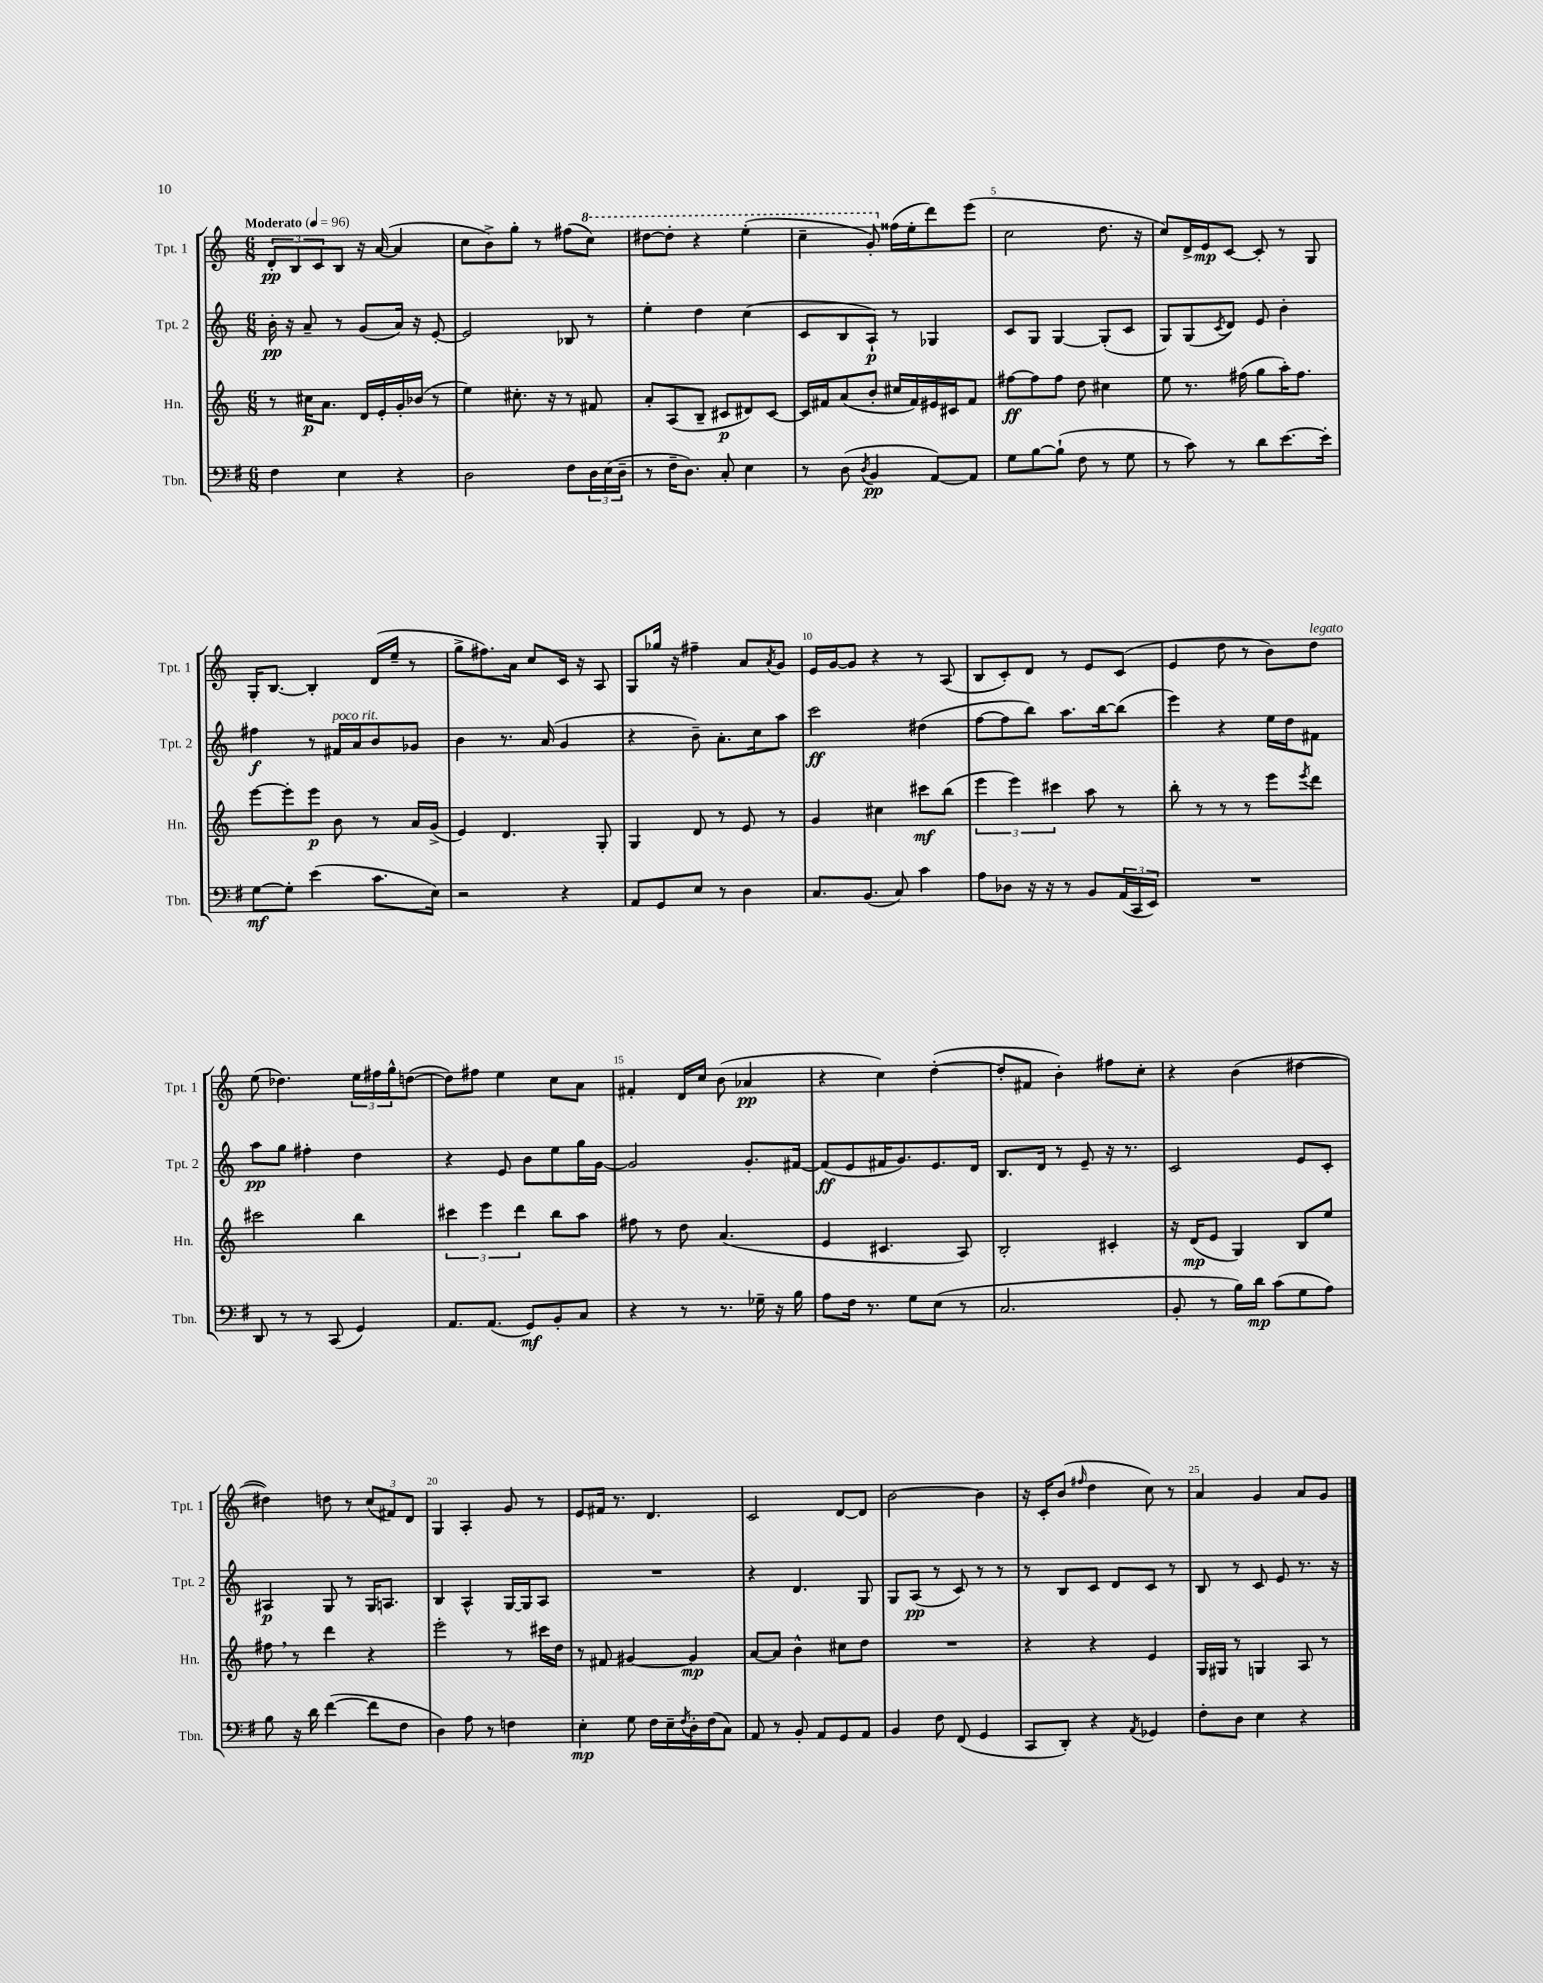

**kern	**dynam	**kern	**dynam	**kern	**dynam	**kern	**dynam
*part4	*part4	*part3	*part3	*part2	*part2	*part1	*part1
*staff4	*staff4	*staff3	*staff3	*staff2	*staff2	*staff1	*staff1
*I"Tbn.	*	*I"Hn.	*	*I"Tpt. 2	*	*I"Tpt. 1	*
*I'Tbn.	*	*I'Hn.	*	*I'Tpt. 2	*	*I'Tpt. 1	*
*clefF4	*	*clefG2	*	*clefG2	*	*clefG2	*
*k[f#]	*	*k[]	*	*k[]	*	*k[]	*
*M6/8	*	*M6/8	*	*M6/8	*	*M6/8	*
*MM96	*	*MM96	*	*MM96	*	*MM96	*
=1	=1	=1	=1	=1	=1	=1	=1
!	!	!	!	!	!	!LO:TX:a:B:t=Moderato	!
4F#\	.	8r	.	16b'\	pp	12d'/L	pp
.	.	.	.	16r	.	.	.
.	.	.	.	.	.	12B/	.
.	.	16cc#X\KL	p	8a~/	.	.	.
.	.	.	.	.	.	12c/	.
.	.	8.a\J	.	.	.	.	.
4E\	.	.	.	8r	.	8B/J	.
.	.	16d/LL	.	(8g/L	.	16r	.
.	.	16e'/	.	.	.	([16a/	.
4r	.	16g'/	.	16a/Jk)	.	4a/]	.
.	.	(16b-X/JJ	.	16r	.	.	.
.	.	8r	.	[8e'/	.	.	.
=2	=2	=2	=2	=2	=2	=2	=2
2D\	.	4ee\)	.	2e/]	.	8cc\L	.
.	.	.	.	.	.	8b^\)	.
.	.	8.cc#X'\	.	.	.	8gg'\J	.
.	.	.	.	.	.	8r	.
.	.	16r	.	.	.	.	.
8F#\L	.	8r	.	8B-X/	.	(8ff#X\L	.
*	*	*	*	*	*	*8va	*
24D\L	.	8f#X/	.	8r	.	8ccc\J)	.
(24E\	.	.	.	.	.	.	.
24D~\JJ	.	.	.	.	.	.	.
=3	=3	=3	=3	=3	=3	=3	=3
8r	.	8a'/L	.	4ee'\	.	[8ddd#X\L	.
16F#~\KL	.	(8A/	.	.	.	8ddd#'\J]	.
8.D\J)	.	.	.	.	.	.	.
.	.	8B~/J	.	4dd\	.	4r	.
8C'/	.	8c#X/L	p	.	.	.	.
4E\	.	8d#X/)	.	(4cc\	.	(4eee'\	.
.	.	[8c#/J	.	.	.	.	.
=4	=4	=4	=4	=4	=4	=4	=4
8r	.	16c#/LL]	.	8c/L	.	4ccc~\	.
.	.	16f#X/J	.	.	.	.	.
(8D\	.	(8a/	.	8B/	.	.	.
8qD/	.	.	.	.	.	.	.
4BB/	pp	8b'/J	.	8A`/J)	p	8gg'/)	.
*	*	*	*	*	*	*X8va	*
.	.	16cc#X/LL	.	8r	.	(16ff##X\LL	.
.	.	16f#/)	.	.	.	16ee'\J	.
[8AA/L)	.	16e#X/	.	4G-X/	.	8ddd\)	.
.	.	16c#X/J	.	.	.	.	.
8AA/J]	.	8f#/J	.	.	.	(8eee\J	.
=5	=5	=5	=5	=5	=5	=5	=5
8G\L	.	[8ff#X\L	ff	8c/L	.	2cc\	.
[8B\	.	8ff#\]	.	8G/J	.	.	.
(8B`\J]	.	8ff#\J	.	[4G/	.	.	.
8F#\	.	8dd\	.	.	.	.	.
8r	.	4cc#X\	.	(8G'/L]	.	8.dd\	.
8G\	.	.	.	8c/J	.	.	.
.	.	.	.	.	.	16r	.
=6	=6	=6	=6	=6	=6	=6	=6
8r	.	8ee\	.	8G/L)	.	8cc/L)	.
8c\)	.	8.r	.	(8G/	.	16d^/L	.
.	.	.	.	.	.	16e/J	mp
.	.	.	.	8qc/	.	.	.
8r	.	.	.	8d/J)	.	[8c/J	.
.	.	(16ff#X\	.	.	.	.	.
8d\L	.	8gg\L	.	8e/	.	8c'/]	.
[8.e\	.	16aa'\K)	.	4b'\	.	8r	.
.	.	8.ff#\J	.	.	.	.	.
.	.	.	.	.	.	8G/	.
16e'\Jk]	.	.	.	.	.	.	.
!!LO:LB:g=z
=7	=7	=7	=7	=7	=7	=7	=7
[8G\L	mf	[8eee\L	.	4ff#X\	f	16G'/KL	.
.	.	.	.	.	.	[8.B/J	.
8G'\J]	.	8eee'\]	.	.	.	.	.
(4e\	.	8eee\J	p	8r	.	4B'/]	.
!	!	!	!	!LO:TX:a:i:t=poco rit.	!	!	!
.	.	8b\	.	16f#X/LL	.	.	.
.	.	.	.	16a/J	.	.	.
8.c\L	.	8r	.	8b/	.	(16d/LL	.
.	.	.	.	.	.	16ee~/JJ	.
.	.	16a/LL	.	8g-X/J	.	8r	.
16E\Jk)	.	(16g^/JJ	.	.	.	.	.
=8	=8	=8	=8	=8	=8	=8	=8
2r	.	4e/)	.	4b\	.	8gg^\L	.
.	.	.	.	.	.	8.ff#X\)	.
.	.	4.d/	.	8.r	.	.	.
.	.	.	.	.	.	16a\Jk	.
.	.	.	.	.	.	8cc/L	.
.	.	.	.	(16a/	.	.	.
4r	.	.	.	4g/	.	16c/Jk	.
.	.	.	.	.	.	16r	.
.	.	8G'/	.	.	.	8A/	.
=9	=9	=9	=9	=9	=9	=9	=9
8AA/L	.	4G/	.	4r	.	8G/L	.
8GG/	.	.	.	.	.	16gg-X/Jk	.
.	.	.	.	.	.	16r	.
8E/J	.	8d/	.	8b~\)	.	4ff#X~\	.
8r	.	8r	.	8.a'\L	.	.	.
4D\	.	8e/	.	.	.	8a/L	.
.	.	.	.	16cc\k	.	.	.
.	.	.	.	.	.	8qa/	.
.	.	8r	.	8aa\J	.	8g/J	.
=10	=10	=10	=10	=10	=10	=10	=10
8.C/L	.	4g/	.	2ccc\	ff	16e/LL	.
.	.	.	.	.	.	[16g/J	.
.	.	.	.	.	.	8g/J]	.
(8.BB/J	.	.	.	.	.	.	.
.	.	4cc#X\	.	.	.	4r	.
8C/)	.	.	.	.	.	.	.
4c\	.	8ccc#X\L	mf	(4dd#X\	.	8r	.
.	.	(8bb\J	.	.	.	(8A/	.
=11	=11	=11	=11	=11	=11	=11	=11
8A\L	.	6eee\	.	[8ff\L	.	8B/L	.
8D-X\J	.	.	.	8ff\]	.	8c'/)	.
.	.	6eee\)	.	.	.	.	.
16r	.	.	.	8bb\J)	.	8d/J	.
16r	.	.	.	.	.	.	.
.	.	6ccc#X\	.	.	.	.	.
8r	.	.	.	8.aa\L	.	8r	.
8BB/L	.	8aa\	.	.	.	8e/L	.
.	.	.	.	[16bb\k	.	.	.
(24AA/L	.	8r	.	(8bb\J]	.	(8c/J	.
24CC/	.	.	.	.	.	.	.
24EE/JJ)	.	.	.	.	.	.	.
=12	=12	=12	=12	=12	=12	=12	=12
2.r	.	8bb'\	.	4eee\)	.	4e/	.
.	.	8r	.	.	.	.	.
.	.	8r	.	4r	.	8dd\	.
.	.	8r	.	.	.	8r	.
.	.	8eee\L	.	16ee\LL	.	8b\L)	.
.	.	.	.	16dd\J	.	.	.
.	.	8qeee/	.	.	.	.	.
!	!	!	!	!	!	!LO:TX:a:i:t=legato	!
.	.	8ddd\J	.	8f#X\J	.	8dd\J	.
!!LO:LB:g=z
=13	=13	=13	=13	=13	=13	=13	=13
8DD/	.	2ccc#X\	.	8aa\L	pp	(8ee\	.
8r	.	.	.	8gg\J	.	4.dd-X\)	.
8r	.	.	.	4ff#X'\	.	.	.
(8CC/	.	.	.	.	.	.	.
4GG/)	.	4bb\	.	4dd\	.	24ee\LL	.
.	.	.	.	.	.	24ff#X\	.
.	.	.	.	.	.	24gg^^\J	.
.	.	.	.	.	.	([8ddn\J	.
=14	=14	=14	=14	=14	=14	=14	=14
8.AA/L	.	6ccc#X\	.	4r	.	8dd\L])	.
.	.	.	.	.	.	8ff#X\J	.
.	.	6eee\	.	.	.	.	.
(8.AA/J	.	.	.	.	.	.	.
.	.	.	.	8e/	.	4ee\	.
.	.	6ddd\	.	.	.	.	.
8GG/L)	mf	.	.	8b\L	.	.	.
8BB'/	.	8bb\L	.	8ee\	.	8cc\L	.
8C/J	.	8aa\J	.	16gg\L	.	8a\J	.
.	.	.	.	[16g\JJ	.	.	.
=15	=15	=15	=15	=15	=15	=15	=15
4r	.	8ff#X\	.	2g/]	.	4f#X'/	.
.	.	8r	.	.	.	.	.
8r	.	8dd\	.	.	.	16d/LL	.
.	.	.	.	.	.	16cc/JJ	.
8.r	.	(4.a/	.	.	.	(8b\	.
.	.	.	.	8.g'/L	.	4a-X/	pp
16G-X~\	.	.	.	.	.	.	.
16r	.	.	.	.	.	.	.
16B\	.	.	.	[16f#X/Jk	.	.	.
=16	=16	=16	=16	=16	=16	=16	=16
8A\L	.	4e/	.	(8f#/L]	ff	4r	.
16F#\Jk	.	.	.	8e/	.	.	.
8.r	.	.	.	.	.	.	.
.	.	4.c#X/	.	16f#X/K	.	4cc\)	.
.	.	.	.	8.g/)	.	.	.
8G\L	.	.	.	.	.	.	.
(8E\J	.	.	.	8.e/	.	([4dd'\	.
8r	.	8A/)	.	.	.	.	.
.	.	.	.	16d/Jk	.	.	.
=17	=17	=17	=17	=17	=17	=17	=17
2.C/	.	2B'/	.	8.B/L	.	8dd'/L]	.
.	.	.	.	.	.	8f#X/J	.
.	.	.	.	16d/Jk	.	.	.
.	.	.	.	8r	.	4b'\)	.
.	.	.	.	8e~/	.	.	.
.	.	4c#X'/	.	16r	.	8ff#X\L	.
.	.	.	.	8.r	.	.	.
.	.	.	.	.	.	8cc'\J	.
=18	=18	=18	=18	=18	=18	=18	=18
8BB'/	.	16r	.	2c/	.	4r	.
.	.	(16d/KL	mp	.	.	.	.
8r	.	8e/J	.	.	.	.	.
16B\LL)	.	4G/)	.	.	.	(4b\	.
16d\JJ	mp	.	.	.	.	.	.
(8c\L	.	.	.	.	.	.	.
8G\	.	8B/L	.	8e/L	.	[4dd#X\	.
8A\J)	.	8ee/J	.	8c'/J	.	.	.
!!LO:LB:g=z
=19	=19	=19	=19	=19	=19	=19	=19
8B\	.	8ff#X,\	.	4A#X/	p	4dd#X\])	.
16r	.	8r	.	.	.	.	.
16d\	.	.	.	.	.	.	.
([4f#\	.	4ddd\	.	8G/	.	8ddn\	.
.	.	.	.	8r	.	8r	.
8f#\L]	.	4r	.	16G/KL	.	(12cc/L	.
.	.	.	.	8.An/J	.	.	.
.	.	.	.	.	.	12f#X/)	.
8F#\J	.	.	.	.	.	.	.
.	.	.	.	.	.	12d/J	.
=20	=20	=20	=20	=20	=20	=20	=20
4D\)	.	2eee'\	.	4B/	.	4G/	.
8A\	.	.	.	4A^^/	.	4A'/	.
8r	.	.	.	.	.	.	.
4Fn\	.	8r	.	[16G/LL	.	8g/	.
.	.	.	.	16G/J]	.	.	.
.	.	16ccc#X\LL	.	8A/J	.	8r	.
.	.	16dd\JJ	.	.	.	.	.
=21	=21	=21	=21	=21	=21	=21	=21
4E'\	mp	8r	.	2.r	.	8e/L	.
.	.	8f#X/	.	.	.	16f#X/Jk	.
.	.	.	.	.	.	8.r	.
8G\	.	[4g#X/	.	.	.	.	.
16F#\LL	.	.	.	.	.	4.d/	.
16E~\	.	.	.	.	.	.	.
8qF#/	.	.	.	.	.	.	.
16D'\	.	4g#/]	mp	.	.	.	.
(16F#\J	.	.	.	.	.	.	.
8C\J)	.	.	.	.	.	.	.
=22	=22	=22	=22	=22	=22	=22	=22
8AA/	.	[8a/L	.	4r	.	2c/	.
8r	.	8a/J]	.	.	.	.	.
8BB'/	.	4b^^\	.	4.d/	.	.	.
8AA/L	.	.	.	.	.	.	.
8GG/	.	8cc#X\L	.	.	.	[8d/L	.
8AA/J	.	8dd\J	.	8G/	.	8d/J]	.
=23	=23	=23	=23	=23	=23	=23	=23
4BB/	.	2.r	.	8G/L	.	[2b\	.
.	.	.	.	(8A/J	pp	.	.
8F#\	.	.	.	8r	.	.	.
(8FF#/	.	.	.	8c/)	.	.	.
4GG/	.	.	.	8r	.	4b\]	.
.	.	.	.	8r	.	.	.
=24	=24	=24	=24	=24	=24	=24	=24
8CC/L	.	4r	.	8r	.	16r	.
.	.	.	.	.	.	16c'/KL	.
8DD'/J)	.	.	.	8B/L	.	(8b/J	.
.	.	.	.	.	.	16qqff#X/	.
4r	.	4r	.	8c/J	.	4dd\	.
.	.	.	.	8d/L	.	.	.
8qAA/	.	.	.	.	.	.	.
4GG-X/	.	4e/	.	8c/J	.	8cc\)	.
.	.	.	.	8r	.	8r	.
=25	=25	=25	=25	=25	=25	=25	=25
8F#'\L	.	16G/LL	.	8B/	.	4a/	.
.	.	16G#X/JJ	.	.	.	.	.
8D\J	.	8r	.	8r	.	.	.
4E\	.	4Gn/	.	8c/	.	4g/	.
.	.	.	.	8e/	.	.	.
4r	.	8A/	.	8.r	.	8a/L	.
.	.	8r	.	.	.	8g/J	.
.	.	.	.	16r	.	.	.
==	==	==	==	==	==	==	==
*-	*-	*-	*-	*-	*-	*-	*-
